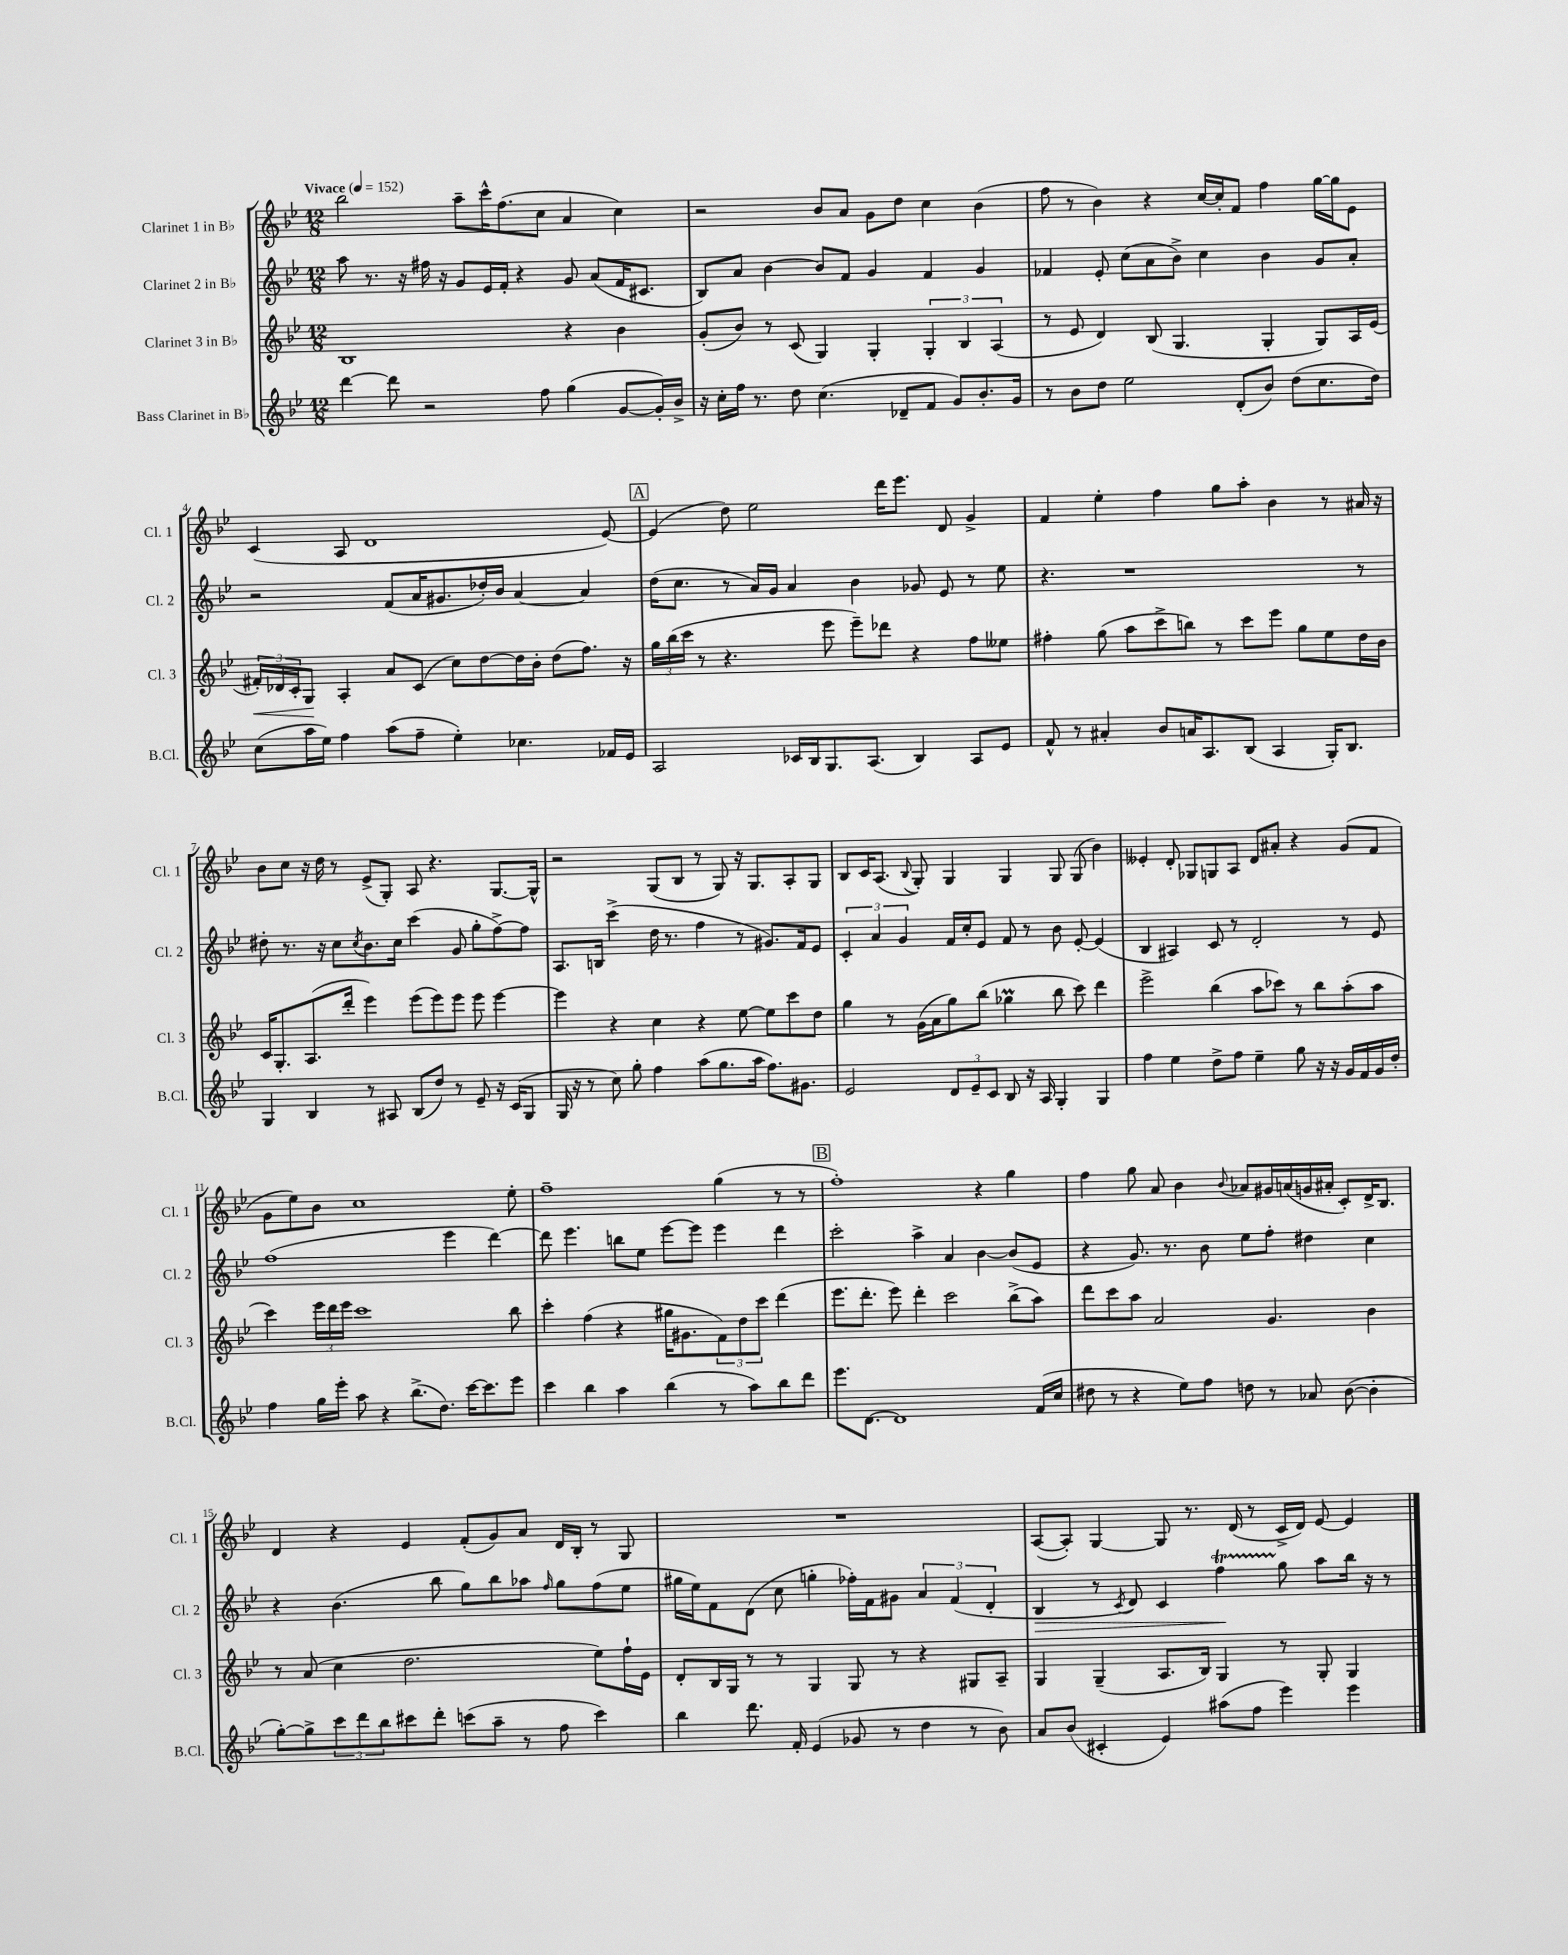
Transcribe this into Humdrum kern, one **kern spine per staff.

**kern	**kern	**kern	**kern
*staff4	*staff3	*staff2	*staff1
*clefG2	*clefG2	*clefG2	*clefG2
*k[b-e-]	*k[b-e-]	*k[b-e-]	*k[b-e-]
*M12/8	*M12/8	*M12/8	*M12/8
*MM152	*MM152	*MM152	*MM152
[4ddd	1B-	8aa	2bb-
.	.	8.r	.
8ddd]	.	.	.
.	.	16r	.
2r	.	16ff#	.
.	.	16r	.
.	.	8g	8aa~
.	.	16e-	16ccc^^
.	.	16f'	(8.ff
.	.	4r	.
8ff	.	.	8cc
(4gg	4r	8g	4a
.	.	(8a	.
[8g	4b-	16f	4cc)
.	.	8.c#	.
16g'])	.	.	.
16b-^	.	.	.
=	=	=	=
16r	(8g'	8B-)	2r
16cc'	.	.	.
16ff	8b-)	8a	.
8.r	.	.	.
.	8r	[4b-	.
8dd	(8c	.	.
(4.cc	4G)	8b-]	8b-
.	.	8f	8a
.	4G'	4g	8g
8d-~	.	.	8dd
8f	6G'	4f	4cc
8g)	.	.	.
.	6B-	.	.
8.b-'	.	4g	(4b-
.	(6A	.	.
16g	.	.	.
=	=	=	=
8r	8r	4f-	8ff
8b-	8e-	.	8r
8dd	4d)	8e-'	4b-)
2ee-	.	(8cc	.
.	(8B-	8a	4r
.	4.G	8b-^)	.
.	.	4cc	[16cc
.	.	.	16cc']
(8d'	.	.	8f
8b-)	4G'	4b-	4ff
(8dd	.	.	.
8.cc	8G)	8g	[16gg
.	.	.	16gg]
.	16A	8a'	8e-
16dd)	(16e-	.	.
=	=	=	=
(8cc	24f#')	2r	(4c
.	24d-	.	.
.	24c'	.	.
16aa	8G	.	.
16ee-)	.	.	.
4ff	4A'	.	8A
.	.	.	1d
(8aa	8a	(8f	.
8ff~	(8c	16a	.
.	.	8.g#	.
4ee-')	8cc)	.	.
.	[8dd	16dd-')	.
.	.	16b-	.
4.cc-	16dd]	[4a	.
.	16b-'	.	.
.	(8dd	.	.
.	8.ff)	4a]	.
16f-	.	.	[8e-)
16e-	16r	.	.
=	=	=	=
2A	24gg	(16dd	(4e-]
.	(24bb-	.	.
.	.	8.cc	.
.	24ccc	.	.
.	8r	.	.
.	4.r	8r	8dd)
.	.	16a)	2ee-
.	.	16g	.
16c-	.	4a	.
16B-	.	.	.
8.G	8eee-	.	.
.	8eee-~)	4b-	.
(8.A	.	.	.
.	8ddd-	.	16ddd
.	.	.	8.eee-
4B-)	4r	8g-	.
.	.	8e-	8d
8A	8ff	8r	4g^
8e-	8ee--	8ee-	.
=	=	=	=
8f^^	4ff#'	4.r	4f
8r	.	.	.
4a#'	(8gg	.	4ee-'
.	8aa	1r	.
8b-	8ccc^	.	4ff
16a	8bb)	.	.
8.A	.	.	.
.	8r	.	8gg
(8B-	8ccc	.	8aa'
4A	8eee-	.	4b-
.	8gg	.	.
16G')	8ee-	.	8r
8.B-	.	.	.
.	16dd	8r	16a#
.	16b-	.	16r
=	=	=	=
4G	16c	8dd#'	8b-
.	8.G'	.	.
.	.	8.r	8cc
4B-	(8.A	.	16r
.	.	16r	16dd
.	.	8cc	8r
.	16ddd'	.	.
.	.	8qcc	.
8r	4eee-)	8.b-	(8e-^
8A#	.	.	8G')
.	.	16cc	.
(8B-	(8eee-	(4ccc	8A
8dd)	8eee-)	.	4.r
8r	8eee-	8g	.
8e-~	8eee-	8gg'	.
16r	[4eee-	[8ff^)	[8.G
(16c	.	.	.
8G	.	8ff]	.
.	.	.	16G^^]
=	=	=	=
16G	4eee-]	8.A	2r
16r	.	.	.
8r	.	.	.
.	.	16B	.
8cc)	4r	(4ccc^	.
8gg'	.	.	.
4ff	4cc	16dd	(8G
.	.	8.r	.
.	.	.	8B-
(8aa	4r	4ff	8r
8.gg	.	.	8G)
.	[8ee-	8r	16r
16aa	.	.	8.G
8.ff)	8ee-]	8.g#)	.
.	8ccc	.	8A'
8.g#	.	16f	.
.	8dd	8e-	8G
=	=	=	=
2e-	4gg	6c'	8B-
.	.	.	16c
.	.	6a	.
.	.	.	(8.A
.	8r	.	.
.	.	6g	.
.	.	.	8qqB-
.	(16g	.	8G')
.	16a	.	.
12d	8gg)	16f	4G
.	.	16cc'	.
12e-~	.	.	.
.	(8bb-	8e-	.
12c	.	.	.
8B-	4gg-	8f	4G
16r	.	8r	.
16A	.	.	.
4G'	8bb-	8b-	8G
.	8ccc)	[8e-'	(8G
4G	4ddd	(4e-]	4b-)
=	=	=	=
4ff	2eee-^	4B-	4e--'
4ee-	.	4A#)	8d'
.	.	.	8G-
8dd^	(4bb-	8c	8G
8ff	.	8r	8A
4ee-~	8aa	2d'	8d
.	8ccc-)	.	8a#'
8gg	8r	.	4r
16r	8bb-	.	.
16r	.	.	.
16g	(8aa'	8r	(8g
16f	.	.	.
16g	8aa	8e-	8f
16dd'	.	.	.
=	=	=	=
4ff	4ccc)	(1ff	8g
.	.	.	8ee-)
16gg	24eee-	.	8b-
.	24ddd	.	.
16eee-'	.	.	.
.	24eee-	.	.
8aa	1ccc	.	1cc
4r	.	.	.
(8.bb-^	.	.	.
8.dd)	.	.	.
.	.	4eee-	.
[16ccc	.	.	.
8.ccc]	.	.	.
.	.	[4ddd)	.
8eee-	8bb-	.	8ee-'
=	=	=	=
4ccc	4ccc'	8ddd]	1ff~
.	.	4.eee-	.
4bb-	(4ff	.	.
4aa	4r	8bb	.
.	.	8ee-	.
(4bb-	16gg#	[8eee-	.
.	8.g#	.	.
.	.	8eee-]	.
8r	12f)	4eee-	(4gg
.	12dd	.	.
8aa)	.	.	.
.	12ccc	.	.
8bb-	(4ddd	4ddd	8r
8ddd	.	.	8r
=	=	=	=
8.eee-	8.eee-	2ccc'	1ff')
[8.d	8.ddd'	.	.
1d]	8eee-)	.	.
.	4ddd'	4aa^	.
.	2ccc	4a	.
.	.	[4b-	4r
.	(8bb-^	(8b-]	4gg
(16f	8aa)	8e-	.
16cc	.	.	.
=	=	=	=
8dd#	8ddd	4r	4ff
8r	8ccc	.	.
4r	8aa	8.g)	8gg
.	2a	.	8a
.	.	8.r	.
8ee-)	.	.	4b-
8ff	.	8b-	.
.	.	.	8qqb-
8dd	.	8ee-	8a-
8r	4.g	8ff'	16g#
.	.	.	(16a
8a-	.	4dd#	16g
.	.	.	16a#'
([8b-	.	.	8c')
4b-']	4b-	4cc	16d^
.	.	.	8.B-
=	=	=	=
[8gg')	8r	4r	4d
8gg^]	(8a	.	.
12ccc	4cc	(4.b-	4r
12ddd	.	.	.
12bb-	.	.	.
8ccc#	2.dd	.	4e-
8ddd'	.	8bb-	.
(8ccc	.	8gg)	(8f'
8aa~	.	8bb-	8g)
8r	.	8aa-	8a
.	.	16qqff	.
8ff	.	8gg	16d
.	.	.	16B-'
4ccc)	8ee-)	(8ff	8r
.	16ff`	8ee-	8G
.	16e-	.	.
=	=	=	=
4bb-	8d'	16gg#	1.r
.	.	16ee-)	.
.	16B-	8f	.
.	16G	.	.
8.ddd	8r	(8d	.
.	8r	8cc	.
16f'	.	.	.
(4e-	4G	4gg'	.
8g-	8G	16ff-')	.
.	.	16f	.
8r	8r	8g#	.
4dd	4r	6a	.
.	.	(6f	.
8r	8G#	.	.
.	.	6d'	.
8b-)	8A~	.	.
=	=	=	=
8a	4G	4B-	([8A
(8b-	.	.	8A'])
4c#'	(4G~	8r	[4G
.	.	8qc	.
.	.	8d)	.
4e-)	8.A	4c	8G]
.	.	.	8.r
.	16B-)	.	.
(8aa#	4G	4ff	.
.	.	.	(16d
8ff	.	.	8r
4eee-)	8r	8gg	16c^
.	.	.	16d)
.	8G'	8aa	[8e-
4eee-	4G	16bb-	4e-]
.	.	16r	.
.	.	8r	.
==	==	==	==
*-	*-	*-	*-
